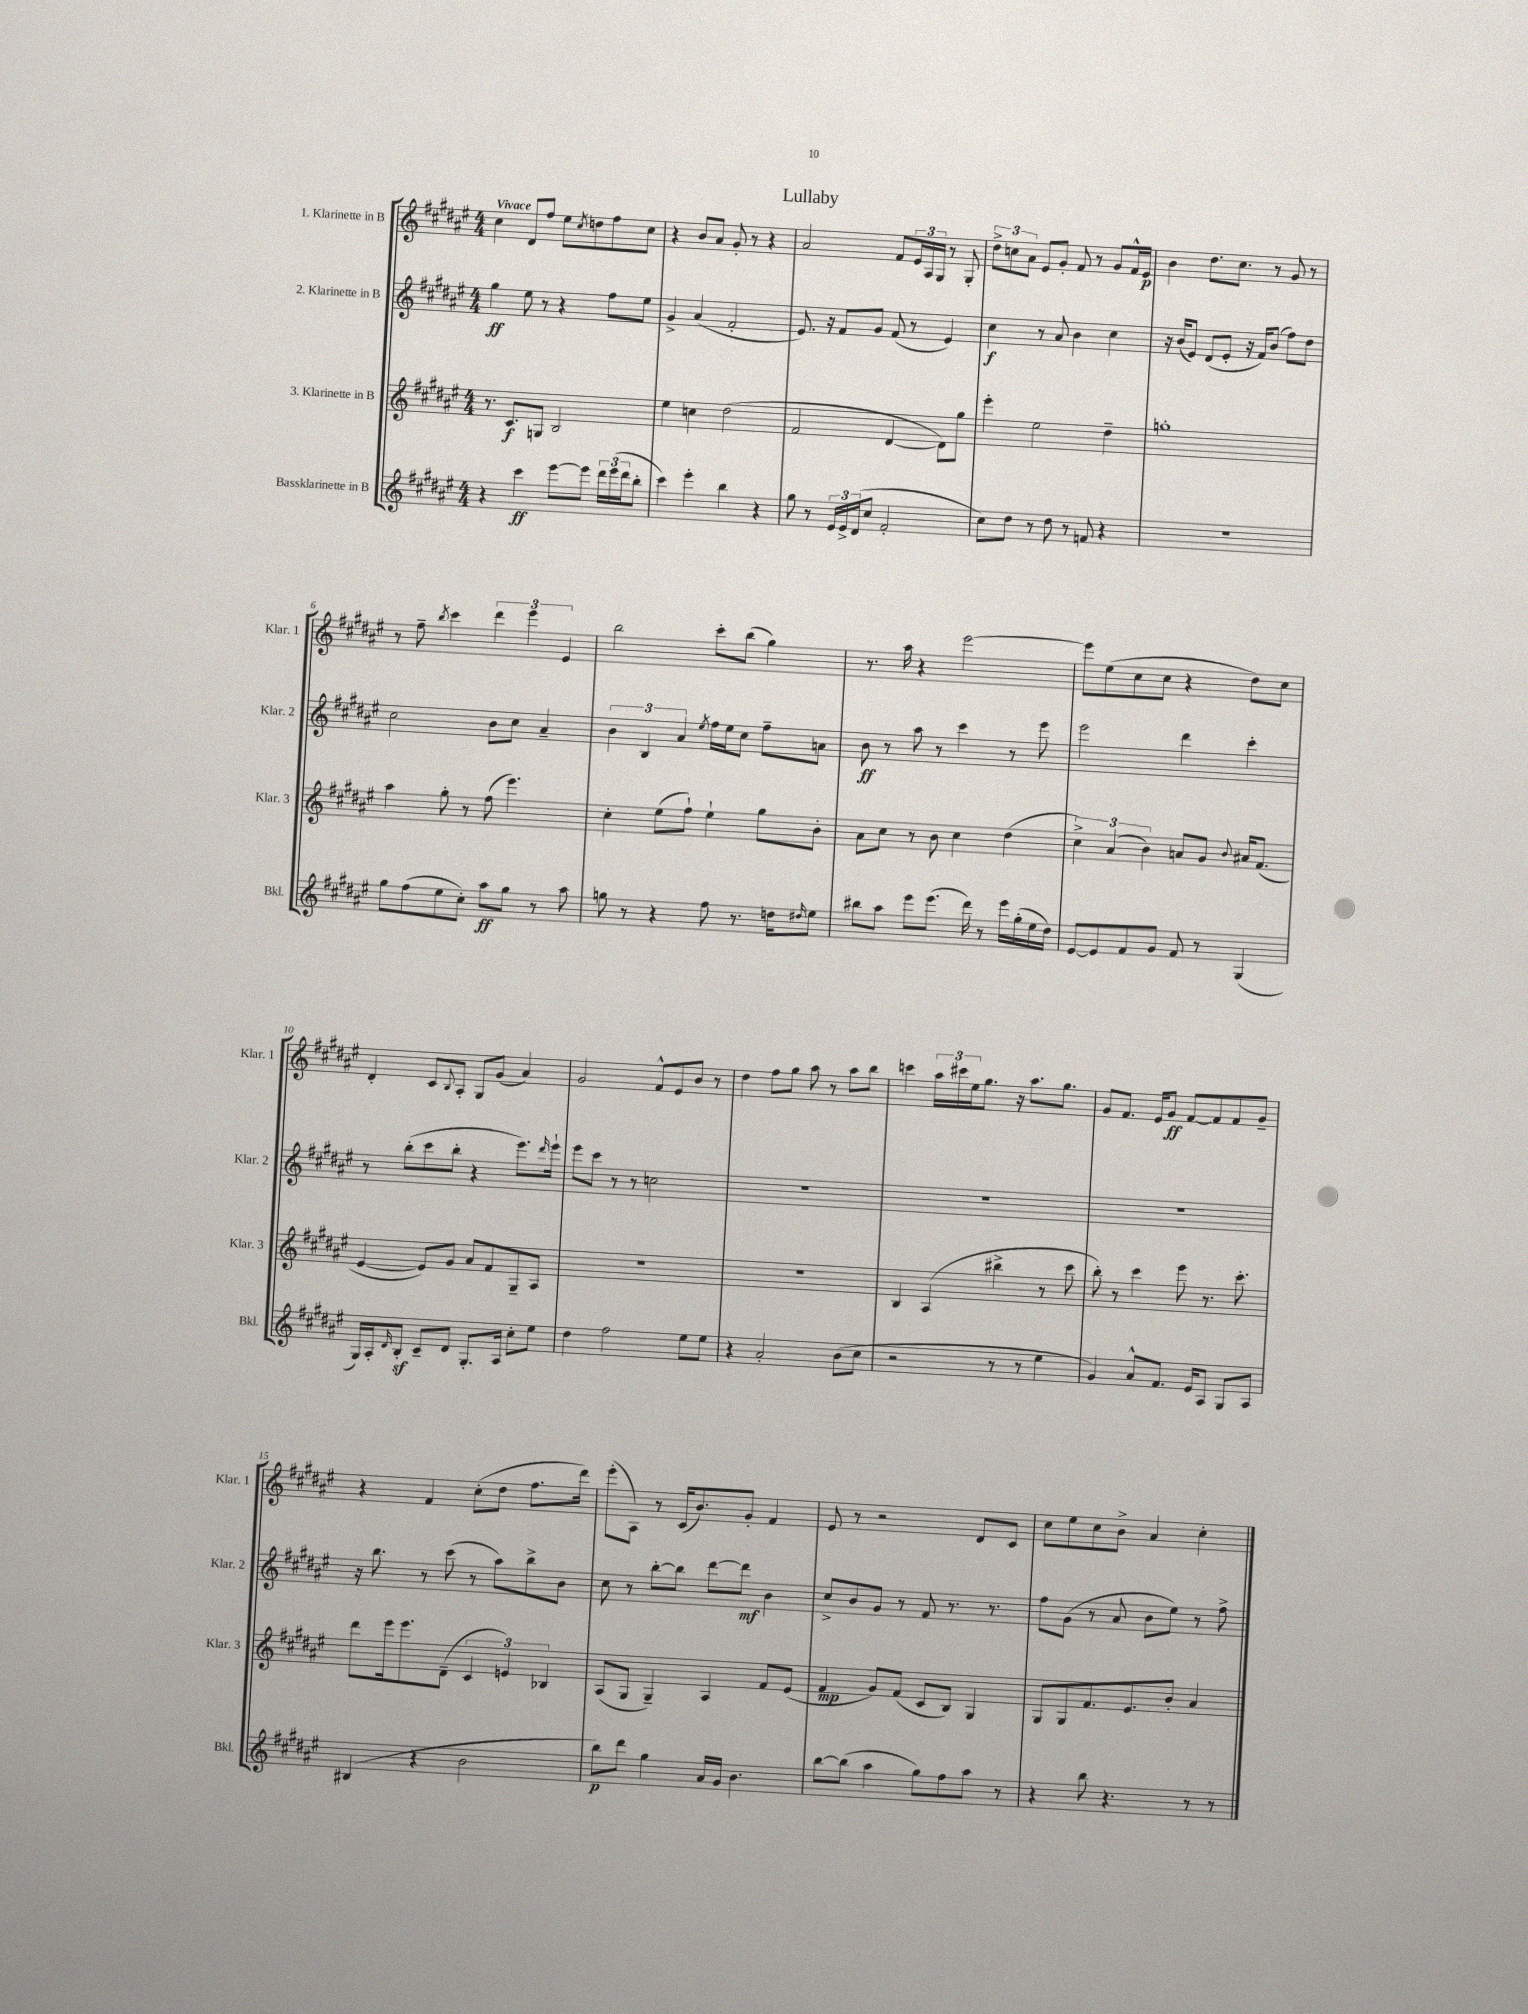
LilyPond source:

\header { title = "Lullaby" }
<<
\new StaffGroup <<
\new Staff = "s0" \with { instrumentName = "1. Klarinette in B" shortInstrumentName = "Klar. 1" } {
    \clef treble \key fis \major \numericTimeSignature \time 4/4 \tempo "Vivace"
    cis''4 dis'8 fis''8 eis''8 \acciaccatura { cis''8 } d''8 fis''8 cis''8 |
    r4 b'8 ais'8 gis'8-. r8 r4 |
    ais'2 fis'8 \tuplet 3/2 { eis'16 ais16 gis16 } r8 gis8-. |
    \tuplet 3/2 { dis''8-> c''8 ais'8 } eis'8 gis'8-. fis'8 r8 gis'8 fis'16-^ eis'16\p |
    b'4 dis''8. cis''8. r8 gis'8 r8 |
    r8 fis''8-- \acciaccatura { b''8 } cis'''4 \tuplet 3/2 { dis'''4 eis'''4 eis'4 } |
    b''2 cis'''8-. b''8( gis''4) |
    r8. ais''16 r4 eis'''2~ |
    eis'''8 eis''8( cis''8 cis''8 r4 dis''8) cis''8 |
    dis'4-. cis'8 \appoggiatura { b8 } ais8-. gis8 gis'8( ais'4) |
    gis'2 fis'8-^ eis'8 b'8 r8 |
    dis''4 fis''8 gis''8 ais''8 r8 ais''8 b''8 |
    c'''4 \tuplet 3/2 { ais''16 cis'''16 eis''16 } gis''8. r16 ais''8. gis''8. |
    gis'8 fis'8. eis'16 gis'8\ff fis'8~ fis'8 fis'8 gis'8-- |
    r4 fis'4 cis''8-.( dis''8 fis''8. dis'''16) |
    eis'''8-.( ais8) r8 cis'16( b'8.) gis'8-. fis'4 |
    eis'8 r8 r2 dis'8 cis'8 |
    cis''8 eis''8 cis''8 b'8-> ais'4 cis''4-. \bar "|." |
}
\new Staff = "s1" \with { instrumentName = "2. Klarinette in B" shortInstrumentName = "Klar. 2" } {
    \clef treble \key fis \major \numericTimeSignature \time 4/4
    gis''4\ff eis''8 r8 r4 fis''8 eis''8 |
    gis'4-> ais'4( fis'2-. |
    eis'8.) r16 fis'8 gis'8 fis'8( r8 eis'4) |
    cis''4\f r8 ais'8 b'4 cis''4 |
    r16 b'16( eis'8) dis'8( eis'8-. r16 fis'16) b'8( fis''8) dis''8 |
    cis''2 b'8 cis''8 ais'4-- |
    \tuplet 3/2 { b'4 b4 ais'4 } \acciaccatura { eis''8 } fis''16 eis''16 cis''8 fis''8-- a'8 |
    b'8\ff r8 ais''8 r8 cis'''4 r8 eis'''8 |
    eis'''2 dis'''4 cis'''4-. |
    r8 b''8-.( cis'''8 b''8-. r4 eis'''8.) \grace { dis'''16 } eis'''16-! |
    eis'''8 cis'''8 r8 r8 c''2 |
    R1 |
    R1 |
    R1 |
    r16 b''8. r8 cis'''8( r8 ais''8) b''8-> b'8 |
    cis''8 r8 b''8~-. b''8 dis'''8~ dis'''8\mf b'4 |
    cis''8-> b'8 gis'8 r8 fis'8 r8. r8. |
    fis''8 gis'8( r8 ais'8 b'8 eis''8) r8 fis''8-> \bar "|." |
}
\new Staff = "s2" \with { instrumentName = "3. Klarinette in B" shortInstrumentName = "Klar. 3" } {
    \clef treble \key fis \major \numericTimeSignature \time 4/4
    r8. cis'8.\f g8 b2 |
    eis''4 c''4 dis''2( |
    fis'2 dis'4~ dis'8) gis''8 |
    eis'''4-. eis''2 dis''4-- |
    g''1-. |
    ais''4 gis''8-. r8 fis''8( eis'''4.) |
    cis''4-. eis''8( fis''8-!) eis''4-! gis''8 b'8-. |
    ais'8 cis''8 r8 b'8 cis''4 dis''4( |
    \tuplet 3/2 { cis''4->) ais'4( b'4) } a'8 gis'8 \appoggiatura { b'8 } ais'16 fis'8.( |
    eis'4~ eis'8) gis'8 ais'8 fis'8 gis8-- ais8 |
    R1 |
    R1 |
    b4 ais4( bis''4-> r8 cis'''8 |
    b''8-.) r8 cis'''4 eis'''8 r8. cis'''8.-. |
    dis'''8 eis'''16 eis'''8. dis'8--( \tuplet 3/2 { cis'4 e'4) bes4 } |
    ais8( gis8 gis4--) ais4 fis'8 eis'8( |
    fis'4\mp gis'8) fis'8( cis'8 b8) gis4 |
    gis8 gis8 fis'8. eis'8. b'8-. ais'4 \bar "|." |
}
\new Staff = "s3" \with { instrumentName = "Bassklarinette in B" shortInstrumentName = "Bkl." } {
    \clef treble \key fis \major \numericTimeSignature \time 4/4
    r4 cis'''4\ff eis'''8~ eis'''8 \tuplet 3/2 { dis'''16 eis'''16( dis'''16 } b''8-. |
    cis'''4) eis'''4-. b''4 r4 |
    gis''8 r8 \tuplet 3/2 { eis'16 eis'16-> dis'16( } cis''8 fis'2-. |
    cis''8) dis''8 r8 dis''8 r8 f'8 r4 |
    R1 |
    gis''8 fis''8( eis''8 cis''8-.) ais''8\ff gis''8 r8 ais''8 |
    g''8 r8 r4 fis''8 r8. d''16 \grace { dis''16 } eis''8 |
    bis''8 ais''8 eis'''8 eis'''8.( dis'''16) r8 eis'''16 gis''16-.( eis''16 dis''16) |
    eis'8~ eis'8 fis'8 gis'8 fis'8 r8 gis4( |
    gis16) ais16-. \grace { dis'16 } b8-.\sf cis'8-- dis'8 gis8.-. ais16 cis''8-. eis''8 |
    dis''4 fis''2 eis''8 eis''8 |
    r4 ais'2-. b'8( cis''8 |
    r2 r8 r8 eis''4 |
    gis'4) ais'8-^ fis'8. eis'16 ais8 gis8 ais8 |
    bis4( r4 b'2 |
    b''8\p) dis'''8 gis''4 ais'16 gis'16 b'4. |
    b''8~ b''8( ais''4 gis''8) fis''8 ais''8 r8 |
    r4 b''8 r4. r8 r8 \bar "|." |
}
>>
>>
